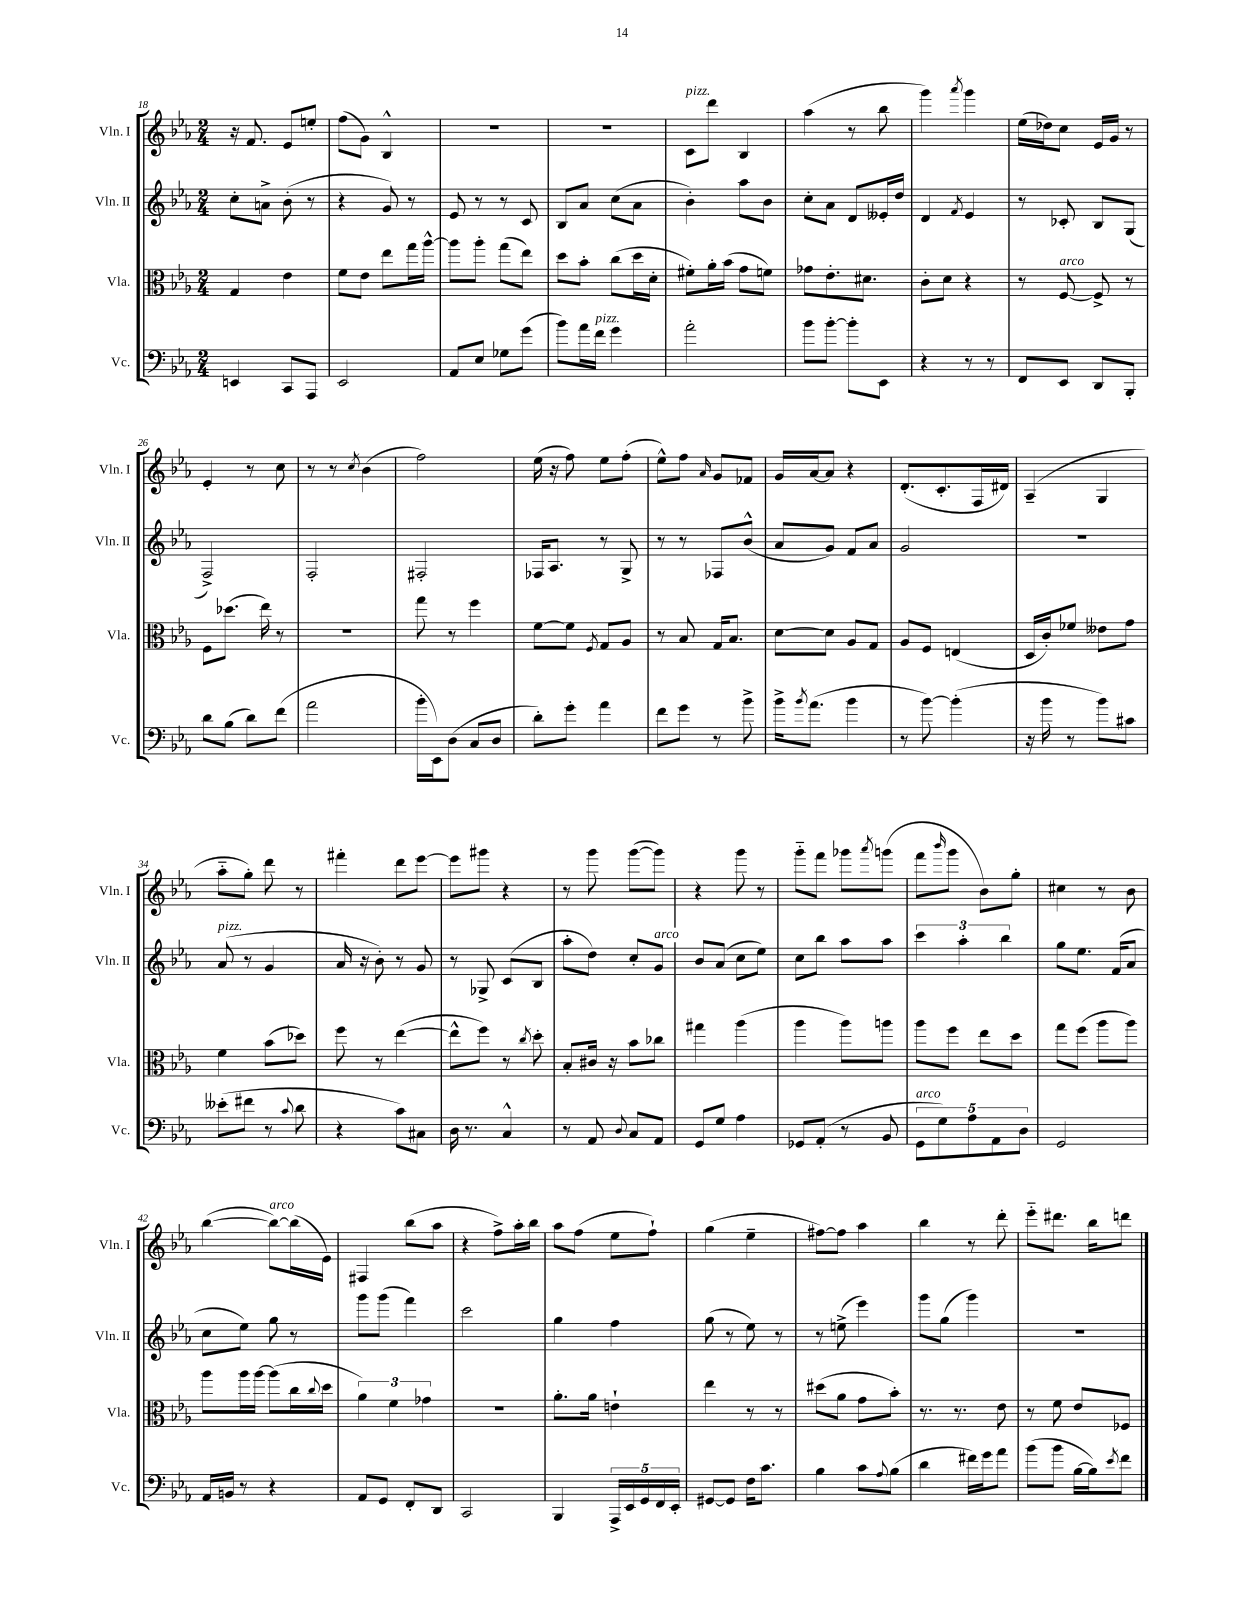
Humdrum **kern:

**kern	**kern	**kern	**kern
*staff4	*staff3	*staff2	*staff1
*clefF4	*clefC3	*clefG2	*clefG2
*k[b-e-a-]	*k[b-e-a-]	*k[b-e-a-]	*k[b-e-a-]
*M2/4	*M2/4	*M2/4	*M2/4
4EE	4G	8cc'	16r
.	.	.	8.f
.	.	8a^	.
8CC	4e-	(8b-'	8e-
8AAA-	.	8r	8ee'
=	=	=	=
2EE-	8f	4r	(8ff
.	8e-	.	8g)
.	8ee-	8g)	4B-^^
.	16gg	8r	.
.	[16aa-^^	.	.
=	=	=	=
8AA-	8aa-]	8e-	2r
8E-	8aa-'	8r	.
8G-	(8gg	8r	.
(8g	8ee-)	8c	.
=	=	=	=
8b-)	8dd	8B-	2r
16a-	8b-'	8a-	.
16f	.	.	.
4g	(8cc	(8cc	.
.	16dd	8a-	.
.	16d'	.	.
=	=	=	=
2a-'	8f#')	4b-')	8c
.	16a-'	.	8ddd
.	(16b-	.	.
.	8g	8aa-	4B-
.	8f)	8b-	.
=	=	=	=
8b-	8g-	8cc'	(4aa-
[8b-'	8.e-'	8a-	.
8b-']	.	8d	8r
.	8.d#	.	.
8EE-	.	16e--'	8bb-
.	.	16dd	.
=	=	=	=
4r	8c'	4d	4ggg)
.	8d	.	.
.	.	8qf	8qaaa-
8r	4r	4e-	4ggg
8r	.	.	.
=	=	=	=
8FF	8r	8r	(16ee-
.	.	.	16dd-)
8EE-	[8F	8c-'	8cc
8DD	8F^]	8B-	16e-
.	.	.	16g
8BBB-'	8r	(8G	8r
=	=	=	=
8d	8F	2F^)	4e-'
(8B-	(8.dd-	.	.
8d)	.	.	8r
.	16ee-)	.	.
(8f	8r	.	8cc
=	=	=	=
2a-	2r	2F'	8r
.	.	.	8r
.	.	.	8qcc
.	.	.	(4b-
=	=	=	=
16b-'	8gg	2F#'	2ff)
16EE-)	.	.	.
(8D	8r	.	.
8C	4ff	.	.
8D	.	.	.
=	=	=	=
8d')	[8f	16F-	(16ee-
.	.	8.A-	16r
8g'	8f]	.	8ff)
.	8qF	.	.
4a-	8G	8r	8ee-
.	8A-	8G^	(8ff'
=	=	=	=
8f	8r	8r	8ee-^^)
8g	8B-	8r	8ff
.	.	.	16qqa-
8r	16G	8F-	8g
.	8.B-	.	.
8b-^	.	(8b-^^	8f-
=	=	=	=
16b-^	[8d	8a-	16g
8qb-	.	.	.
(8.a-	.	.	[16a-
.	8d]	8g)	8a-]
4b-	8A-	8f	4r
.	8G	8a-	.
=	=	=	=
8r	8A-	2g	(8.d'
[8b-)	8F	.	.
.	.	.	8.c'
(4b-']	(4E	.	.
.	.	.	16F
.	.	.	16d#)
=	=	=	=
16r	16D	2r	(4A-~
16b-	16c')	.	.
8r	8f-	.	.
8b-)	8e--	.	4G
8c#	8g	.	.
=	=	=	=
(8e--'	4f	(8a-	8aa-'~
8f#	.	8r	8gg')
8r	(8b-	4g	8ddd
8qqc	.	.	.
8d	8dd-)	.	8r
=	=	=	=
4r	8ff	16a-	4fff#'
.	.	16r	.
.	8r	8b-')	.
8c)	([4ee-	8r	8ddd
8C#	.	8g	[8eee-
=	=	=	=
16D	8ee-^^]	8r	8eee-]
8.r	.	.	.
.	8ff)	8G-^	8ggg#
4C^^	8r	(8c	4r
.	8qcc	.	.
.	8dd'	8B-	.
=	=	=	=
8r	8B-'	8aa-'	8r
8AA-	16c#	8dd)	8ggg
.	16r	.	.
8qqD	.	.	.
8C	8b-	8cc'	([8ggg
8AA-	8cc-	8g	8ggg])
=	=	=	=
8GG	4gg#	8b-	4r
8G	.	(8a-	.
4A-	(4aa-	8cc	8ggg
.	.	8ee-)	8r
=	=	=	=
8GG-	4aa-	8cc	8ggg'~
(8AA-'	.	8bb-	8fff
8r	8aa-)	8aa-	8ggg-
.	.	.	8qaaa-
8BB-	8aa	8aa-	(8ggg
=	=	=	=
10GG	8aa-	6ccc	8fff
10G)	.	.	.
.	.	.	16qqbbb-
.	8ff	.	8ggg
.	.	6aa-'	.
10A-	.	.	.
.	8ee-	.	8b-)
10AA-	.	.	.
.	.	6bb-	.
.	8dd	.	8gg'
10D	.	.	.
=	=	=	=
2GG	8gg	8gg	4cc#
.	(8ff	8.ee-	.
.	8aa-	.	8r
.	.	(16f	.
.	8aa-)	8a-	8b-
=	=	=	=
16AA-	8aa-	8cc	([4bb-
16BB	.	.	.
8r	16aa-	8ee-)	.
.	[16aa-	.	.
4r	(8aa-]	8gg	8bb-_)
.	16cc	8r	(16bb-]
.	8qqcc	.	.
.	16dd	.	16e-)
=	=	=	=
8AA-	6a-)	8ggg	4F#
8GG	.	(8ggg	.
.	6f	.	.
8FF'	.	4fff)	(8bb-
.	6g-	.	.
8DD	.	.	8aa-
=	=	=	=
2CC	2r	2ccc	4r
.	.	.	8ff^)
.	.	.	16aa-'
.	.	.	16bb-
=	=	=	=
4BBB-	8.a-'	4gg	8aa-
.	.	.	(8ff
.	16a-	.	.
20AAA-^	4e`	4ff	8ee-
20EE-	.	.	.
20GG	.	.	.
.	.	.	8ff`)
20FF	.	.	.
20EE-'	.	.	.
=	=	=	=
[8GG#	4ee-	(8gg	(4gg
8GG#]	.	8r	.
16F	8r	8ee-)	4ee-~
8.c	.	.	.
.	8r	8r	.
=	=	=	=
4B-	(8dd#	8r	[8ff#)
.	8a-	(8ee^	8ff#]
8c	8g	4eee-)	4aa-
8qqA-	.	.	.
(8B-	8b-')	.	.
=	=	=	=
4d	8.r	8ggg	4bb-
.	.	(8gg	.
.	8.r	.	.
16f#)	.	4ggg)	8r
16g	.	.	.
8a-	8e-	.	8ddd'
=	=	=	=
(8b-	8r	2r	8eee-'~
8b-	8f	.	8.ddd#
[16B-	8e-	.	.
16B-])	.	.	16bb-
8qe-	.	.	.
8f	8F-	.	8ddd
==	==	==	==
*-	*-	*-	*-
